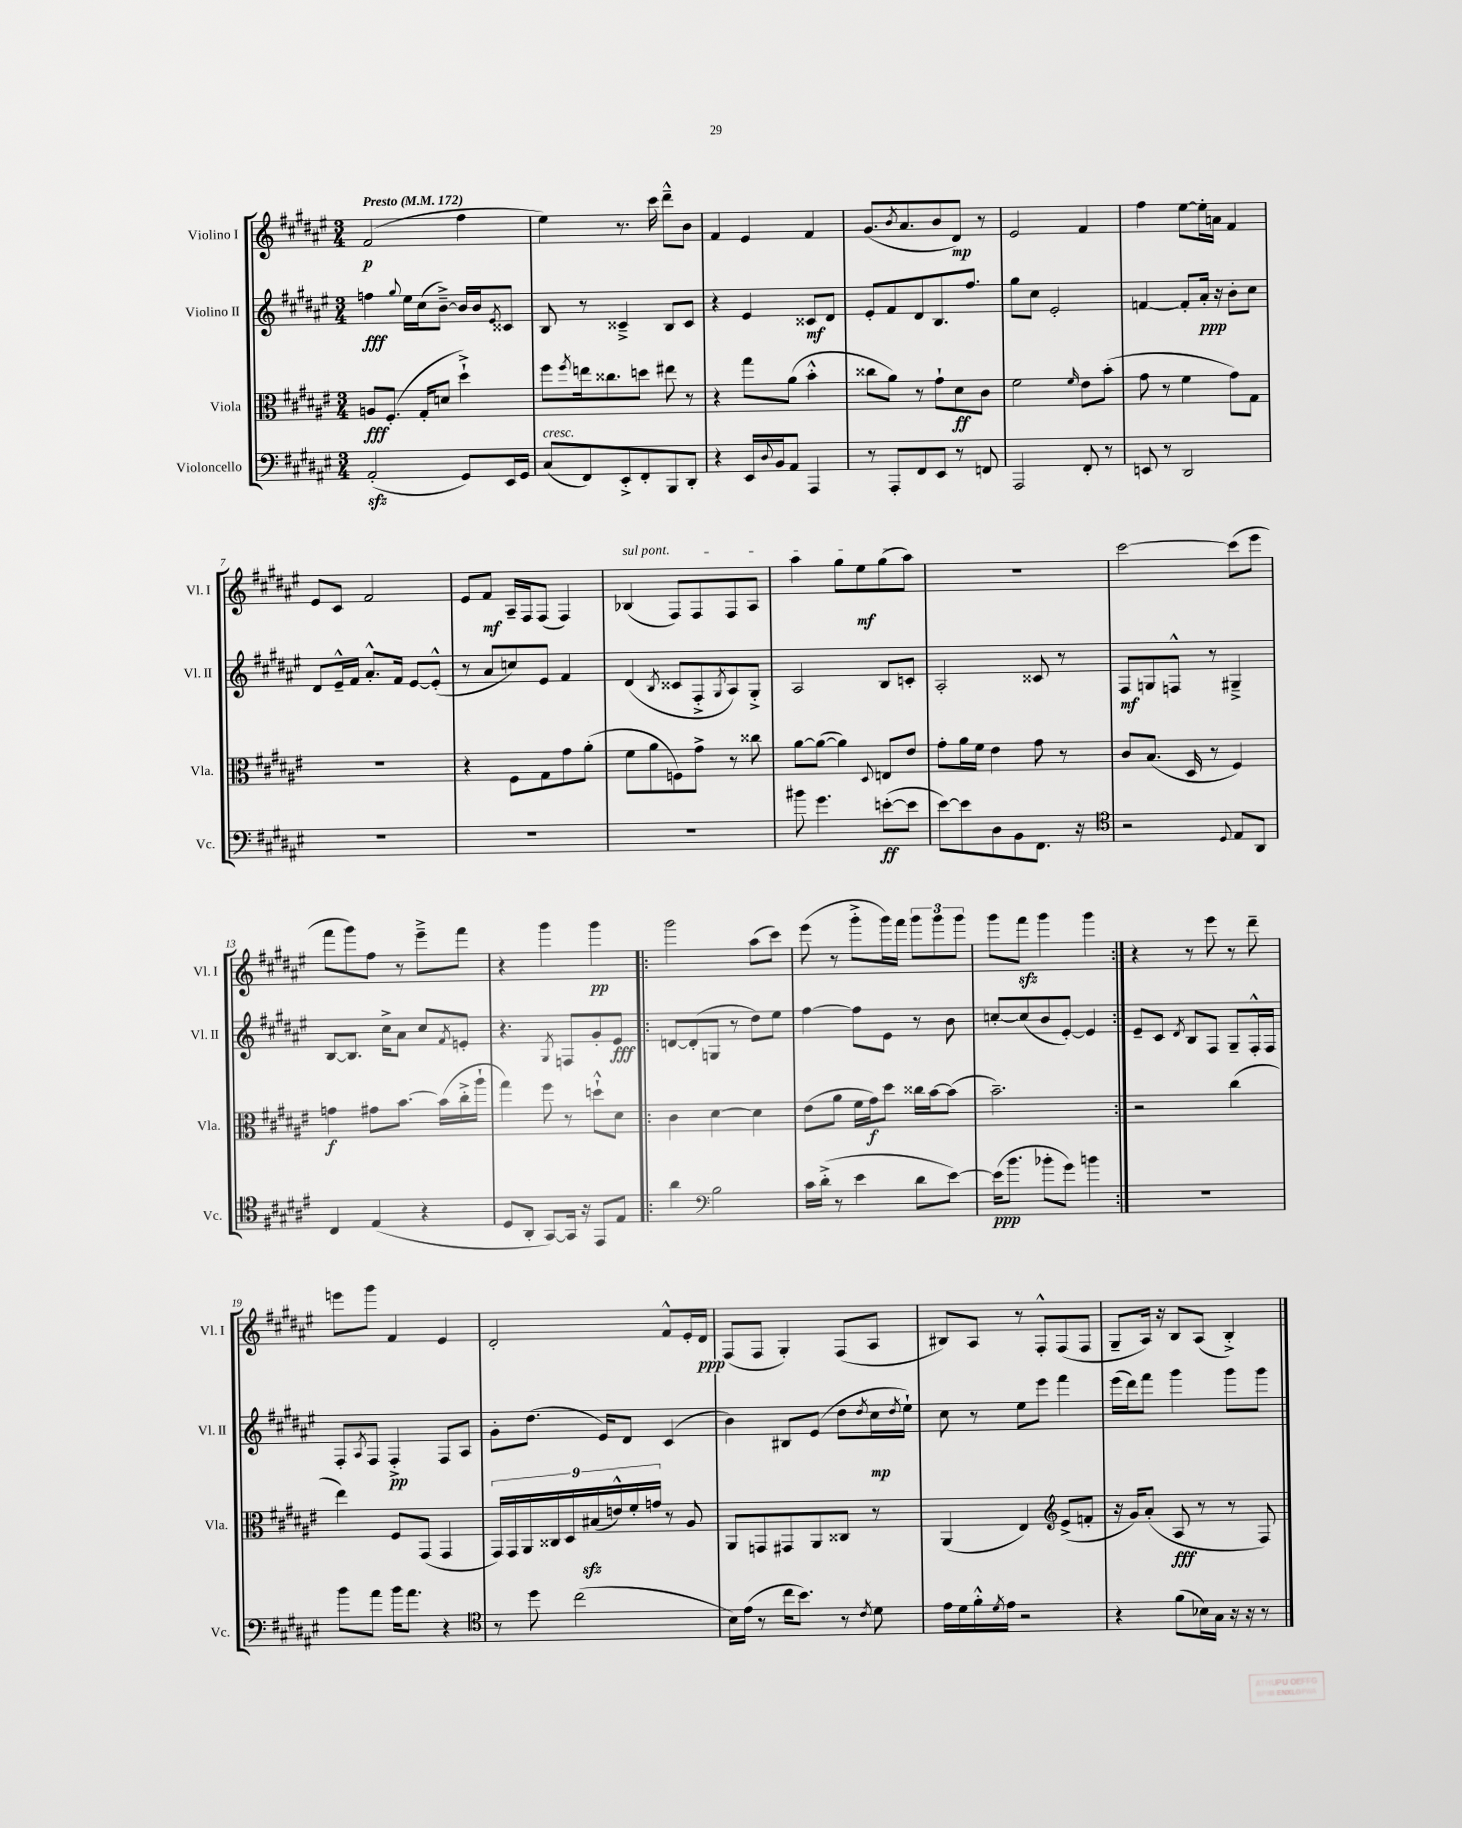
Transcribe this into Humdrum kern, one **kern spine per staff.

**kern	**kern	**kern	**kern
*staff4	*staff3	*staff2	*staff1
*clefF4	*clefC3	*clefG2	*clefG2
*k[f#c#g#d#a#e#]	*k[f#c#g#d#a#e#]	*k[f#c#g#d#a#e#]	*k[f#c#g#d#a#e#]
*M3/4	*M3/4	*M3/4	*M3/4
*MM172	*MM172	*MM172	*MM172
(2AA#'	8A	4ff	(2f#
.	(8.F#'	.	.
.	.	8qqgg#	.
.	.	16ee#	.
.	16G#'	(16cc#	.
.	8d	[8b~^)	.
8GG#)	4dd#`^)	16b]	4ff#
.	.	16b	.
.	.	8qe#	.
16EE#	.	8c##	.
16GG#	.	.	.
=	=	=	=
(8C#	8ff#	8B	4ee#)
.	8qff#	.	.
8FF#)	16ee	8r	.
.	8.cc##	.	.
8EE#'^	.	4c##~^	8.r
8FF#'	8dd	.	.
.	.	.	16ccc#
8BBB	8ee#	8B	8ddd#~^^
8DD#'	8r	8c##	8b
=	=	=	=
4r	4r	4r	4f#
16EE#	8gg#	4e#	4e#
8qqD#	.	.	.
16BB	.	.	.
8AA#	(8a#	.	.
4AAA#	4b'^^	8c##	4f#
.	.	8d#	.
=	=	=	=
8r	8cc##	8e#'	(8.g#
8AAA#'	8a#)	8f#	.
.	.	.	8qb
.	.	.	8.a#
8FF#	8r	8d#	.
8EE#	8g#`	8.B	8b
8r	8d#	.	8d#)
.	.	8.ff#	.
8FF	8c#	.	8r
=	=	=	=
2AAA#	2f#	8gg#	2e#
.	.	8cc#	.
.	.	2e#'	.
.	16qqf#	.	.
8FF#'	8e#	.	4f#
8r	(8b'	.	.
=	=	=	=
8EE	8g#	[4f	4ff#
8r	8r	.	.
2DD#	4f#	8f']	[8ee#
.	.	16a#'	16ee#']
.	.	16r	16a
.	8g#)	8b'	4f#
.	8G#	8cc#	.
=	=	=	=
2.r	2.r	8d#	8e#
.	.	16e#~^^	8c#
.	.	16f#	.
.	.	8.a#'^^	2f#
.	.	16f#	.
.	.	[8e#	.
.	.	(8e#'^^]	.
=	=	=	=
2.r	4r	8r	8e#
.	.	8a#	8f#
.	8F#	8cc)	16A#~
.	.	.	16F#
.	8G#	8e#	(8F#
.	8g#	4f#	4F#)
.	(8a#'	.	.
=	=	=	=
2.r	8f#	(4d#	(4B-
.	8a#	.	.
.	.	8qB	.
.	8F)	8c##	8F#)
.	8g#^	8F#'^	8F#
.	.	8qG#	.
.	8r	8A#)	8F#
.	8cc##	8G#'^	8A#
=	=	=	=
8b#	[8a#	2A#	4aa#
4.g#	(8a#_	.	.
.	4a#])	.	8gg#
.	.	.	8ee#
.	8qqD#	.	.
([8e'	8E	8B	(8gg#
8e]	8e#	8c'	8aa#)
=	=	=	=
[8e#)	8g#'	2A#'	2.r
8e#]	16a#	.	.
.	16f#	.	.
8D#	4e#	.	.
8BB	.	.	.
8.FF#	8g#	8c##	.
.	8r	8r	.
16r	.	.	.
=	=	=	=
*clefC4	*	*	*
2r	8c#	8F#	[2ccc#
.	(8.B	8G	.
.	.	8F^^	.
.	16D#	.	.
.	8r	8r	.
8qqD#	.	.	.
8E#	4F#)	4G#~^	(8ccc#]
8AA#	.	.	8eee#
=	=	=	=
4C#	4g	[8B	8fff#
.	.	8.B]	8ggg#)
(4E#	8g#	.	8ff#
.	.	16cc#^	.
.	[8.b	8a#	8r
4r	.	8cc#	8eee#~^
.	(16b]	.	.
.	.	8qf#	.
.	16cc#'^	8e'	8fff#
.	16aa#`	.	.
=	=	=	=
8D#	4gg#)	4.r	4r
8AA#'	.	.	.
[8GG#)	8ff#	.	4ggg#
.	.	8qG#	.
16GG#]	8r	8F	.
16r	.	.	.
8EE#	8dd`^^	8g#'	4ggg#
8E#	8d#	8e#	.
=!|:	=!|:	=!|:	=!|:
4a#	4c#	[8d	2ggg#
.	.	(8d']	.
*clefF4	*	*	*
2B	[4d#	8G	.
.	.	8r	.
.	4d#]	8dd#)	(8aa#
.	.	8ee#	8ccc#)
=	=	=	=
16c#	(8e#	[4ff#	(8eee#
(16d#'^	.	.	.
8r	8a#	.	8r
4e#	16f#	8ff#]	8ggg#'^
.	16g#)	.	.
.	8dd#	8e#	16ggg#)
.	.	.	16fff#
8d#	16cc##	8r	12ggg#
.	[16b	.	.
.	.	.	12ggg#
[8e#)	(8b]	8b	.
.	.	.	12ggg#
=	=	=	=
(16e#]	2.b~)	[8cc'	8ggg#
8.b	.	.	.
.	.	(8cc]	8fff#
8b-'	.	8b	4ggg#
8g#)	.	[8e#')	.
4b	.	4e#]	4ggg#
=:|!	=:|!	=:|!	=:|!
2.r	2r	8e#~	4r
.	.	8c#	.
.	.	8qd#	.
.	.	8B	8r
.	.	8F#	8eee#
.	(4cc#	8G#~	8r
.	.	16F#'^^	8ddd#~
.	.	16F#	.
=	=	=	=
8b	4ee#)	8F#'	8eee
.	.	8qA#	.
8a#	.	8F#	8ggg#
16b	8F#	4F#'^	4f#
8.a#	.	.	.
.	(8GG#	.	.
4r	4GG#	8F#	4e#
.	.	8A#	.
=	=	=	=
*clefC4	*	*	*
8r	18GG#)	8g#'	2d#'
.	18GG#	.	.
.	18AA#	.	.
8dd#	.	(8.dd#	.
.	18C##	.	.
.	18D#	.	.
(2cc#	.	.	.
.	(18B#	.	.
.	.	16e#)	.
.	18e^^)	.	.
.	.	8d#	.
.	18f#'	.	.
.	18g	.	.
.	8r	(4c#	8f#^^
.	8A#	.	16e#'
.	.	.	16d#
=	=	=	=
16B)	8AA#	4b)	(8F#
(16e#	.	.	.
8r	8GG	.	8F#
16cc#	8GG#	8B#	4G#')
8.b)	.	.	.
.	8AA#	(8e#	.
8r	8C##	8dd#	(8F#
8qc#	.	8qdd#	.
8d#	8r	16cc#	8A#
.	.	8qdd#	.
.	.	16ee#`)	.
=	=	=	=
16e#	(4AA#	8cc#	8B#)
16d#	.	.	.
16f#'^^	.	8r	8A#
8qd#	.	.	.
16e#	.	.	.
2r	4E#)	8ee#	8r
.	.	8eee#	8F#'^^
*	*clefG2	*	*
.	(8e#^	4fff#	(8F#
.	8f'	.	8F#
=	=	=	=
4r	16r	(16eee#	8G#~
.	16g#)	16ddd#)	.
.	(8a#'	8fff#	16A#)
.	.	.	16r
(8f#	8A#	4ggg#	8B
16B-)	8r	.	(8A#
16G#	.	.	.
16r	8r	8ggg#	4B'^)
16r	.	.	.
8r	8F#)	8ggg#	.
==	==	==	==
*-	*-	*-	*-
